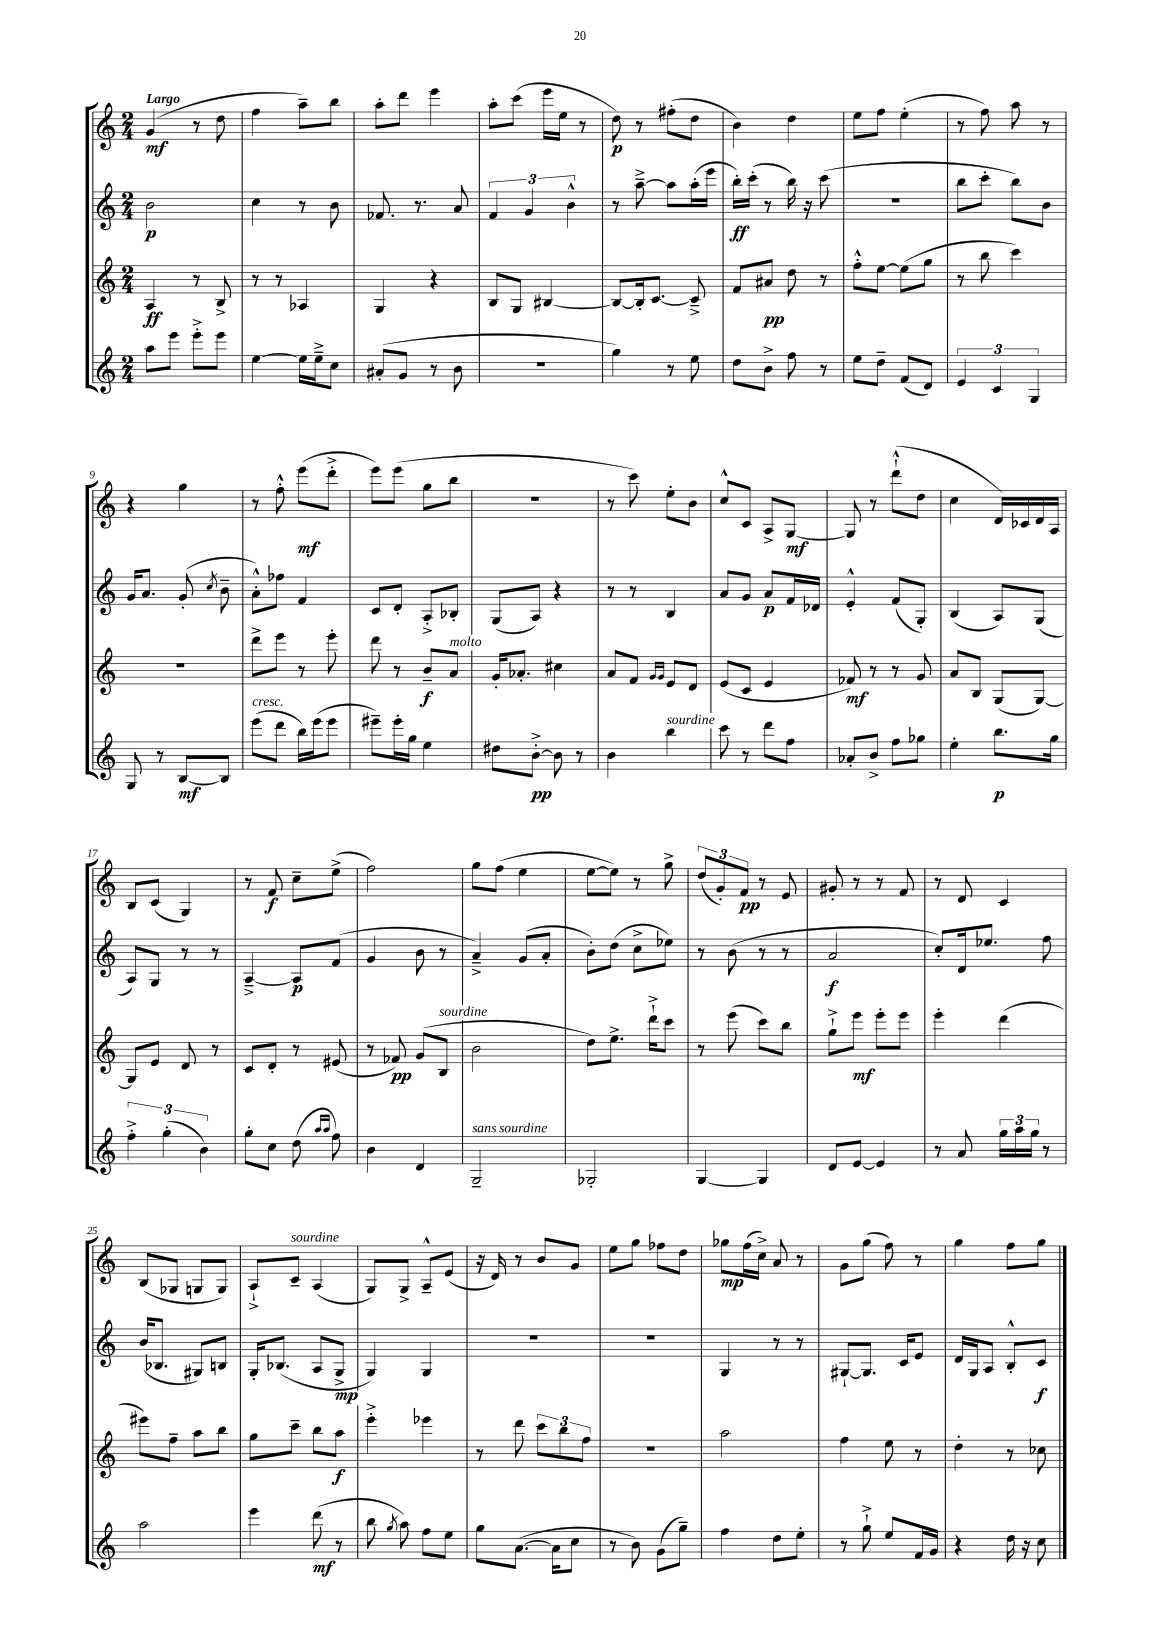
<<
\new StaffGroup <<
\new Staff = "s0" {
    \clef treble \key c \major \numericTimeSignature \time 2/4 \tempo "Largo"
    \autoBeamOff g'4\mf( r8 d''8 |
    f''4 a''8[--) b''8] |
    a''8[-. d'''8] e'''4 |
    a''8[-. c'''8]( e'''16[ e''16] r8 |
    d''8\p) r8 fis''8[-.( d''8] |
    b'4) d''4 |
    e''8[ f''8] e''4-.( |
    r8 f''8) a''8 r8 |
    r4 g''4 |
    r8 f''8-.-^ e'''8[\mf( d'''8]-.-> |
    e'''8[) e'''8]( g''8[ b''8] |
    R2 |
    r8 c'''8) e''8[-. b'8] |
    c''8[-^ c'8] a8[-> g8]~\mf |
    g8 r8 d'''8[-!-^( d''8] |
    c''4 d'16[) ces'16 d'16 a16] |
    b8[ c'8]( g4) |
    r8 f'8\f c''8[-- e''8]->( |
    f''2) |
    g''8[ f''8]( e''4 |
    e''8[~ e''8]) r8 g''8-> |
    \tuplet 3/2 { d''8[( g'8-.) f'8]\pp } r8 e'8 |
    gis'8-. r8 r8 f'8 |
    r8 d'8 c'4 |
    b8[( ges8] g8[ g8]) |
    a8[-!-> c'8]--^\markup { \italic "sourdine" } a4( |
    g8[) g8]-> a8[---^ e'8]( |
    r16 d'16) r8 b'8[ g'8] |
    e''8[ g''8] fes''8[ d''8] |
    ges''8[\mp f''16( c''16]->) a'8 r8 |
    g'8[ g''8]( f''8) r8 |
    g''4 f''8[ g''8] \bar "|." |
}
\new Staff = "s1" {
    \clef treble \key c \major \numericTimeSignature \time 2/4
    \autoBeamOff b'2\p |
    c''4 r8 b'8 |
    fes'8. r8. a'8 |
    \tuplet 3/2 { f'4 g'4 b'4-^ } |
    r8 a''8~---> a''8[ a''16-.( e'''16] |
    b''16[-.\ff) c'''16]-.( r8 b''16) r16 c'''8( |
    r2 |
    b''8[ c'''8]-. b''8[) b'8] |
    g'16[ a'8.] g'8-.( \acciaccatura { c''8 } b'8-- |
    a'8[-.-^) fes''8] f'4 |
    c'8[ d'8]-. a8[-.-> bes8]-. |
    g8[( a8]) r4 |
    r8 r8 b4 |
    a'8[ g'8] a'8[\p f'16 des'16] |
    e'4-.-^ f'8[( g8]-.) |
    b4( a8[) g8]( |
    a8[) g8] r8 r8 |
    a4~---> a8[\p f'8]( |
    g'4 b'8 r8 |
    a'4--->) g'8[( a'8]-. |
    b'8[-.) d''8]( c''8[-> ees''8]) |
    r8 b'8( r8 r8 |
    a'2\f |
    c''8[-.) d'16 ees''8.] f''8 |
    b'16[( bes8.] gis8[) b8] |
    g16[-. bes8.]( a8[ g8]->\mp |
    g4) g4 |
    R2 |
    r2 |
    g4 r8 r8 |
    gis8[~-! gis8.] c'16[ e'8] |
    d'16[ g16 a8] b8[-.-^ c'8]\f \bar "|." |
}
\new Staff = "s2" {
    \clef treble \key c \major \numericTimeSignature \time 2/4
    \autoBeamOff a4\ff r8 b8-> |
    r8 r8 aes4 |
    g4 r4 |
    b8[ g8] bis4~ |
    bis8[~ bis16-. c'8.]~ c'8---> |
    f'8[ ais'8]\pp d''8 r8 |
    f''8[-.-^ e''8]~ e''8[( g''8] |
    r8 b''8 c'''4) |
    r2 |
    d'''8[-> e'''8] r8 e'''8-. |
    d'''8 r8 b'8[--\f a'8]^\markup { \italic "molto" } |
    g'16[-. aes'8.]-. cis''4 |
    a'8[ f'8] \grace { g'16[ g'16] } e'8[ d'8] |
    e'8[( c'8] e'4 |
    fes'8\mf) r8 r8 g'8 |
    a'8[ b8] g8[( g8]~) |
    g8[ e'8] d'8 r8 |
    c'8[ d'8]-. r8 eis'8( |
    r8 fes'8\pp) g'8[( b8]^\markup { \italic "sourdine" } |
    b'2 |
    d''8[) e''8.]-> d'''16[-!-> c'''8] |
    r8 e'''8( c'''8[) b''8] |
    g''8[-!-> e'''8]\mf e'''8[-. e'''8] |
    e'''4-. d'''4( |
    eis'''8[) f''8]-- a''8[ b''8] |
    g''8[ c'''8]-- b''8[ a''8]\f |
    e'''4-.-> ees'''4 |
    r8 d'''8 \tuplet 3/2 { c'''8[ b''8 f''8] } |
    R2 |
    a''2 |
    f''4 e''8 r8 |
    d''4-. r8 ces''8 \bar "|." |
}
\new Staff = "s3" {
    \clef treble \key c \major \numericTimeSignature \time 2/4
    \autoBeamOff a''8[ e'''8] e'''8[-.-> e'''8] |
    e''4~ e''16[ e''16---> c''8] |
    ais'8[-.( g'8] r8 b'8 |
    R2 |
    g''4) r8 e''8 |
    d''8[ b'8]-> f''8 r8 |
    e''8[ d''8]-- f'8[( d'8]) |
    \tuplet 3/2 { e'4 c'4 g4 } |
    g8 r8 b8[~\mf b8] |
    e'''8[^\markup { \italic "cresc." }( d'''8] b''16[) e'''16( e'''8] |
    eis'''8[--) eis'''16-. g''16] e''4 |
    dis''8[ b'8]~-.->\pp b'8 r8 |
    b'4 b''4^\markup { \italic "sourdine" } |
    c'''8 r8 d'''8[ f''8] |
    aes'8[-. b'8]-> f''8[ ges''8] |
    e''4-. b''8.[\p g''16] |
    \tuplet 3/2 { f''4-.-> g''4-.( b'4) } |
    g''8[-. c''8] d''8( \grace { a''16[ a''16] } f''8) |
    b'4 d'4 |
    g2--^\markup { \italic "sans sourdine" } |
    ges2-. |
    g4~ g4 |
    d'8[ e'8]~ e'4 |
    r8 a'8 \tuplet 3/2 { g''16[ a''16 g''16] } r8 |
    a''2 |
    e'''4 d'''8\mf( r8 |
    b''8 \acciaccatura { g''8 } a''8) f''8[ e''8] |
    g''8[ a'8.]~( a'16[ c''8] |
    r8 b'8) g'8[( g''8]--) |
    f''4 d''8[ e''8]-. |
    r8 g''8-!-> e''8[ f'16 g'16] |
    r4 d''16 r16 c''8 \bar "|." |
}
>>
>>
